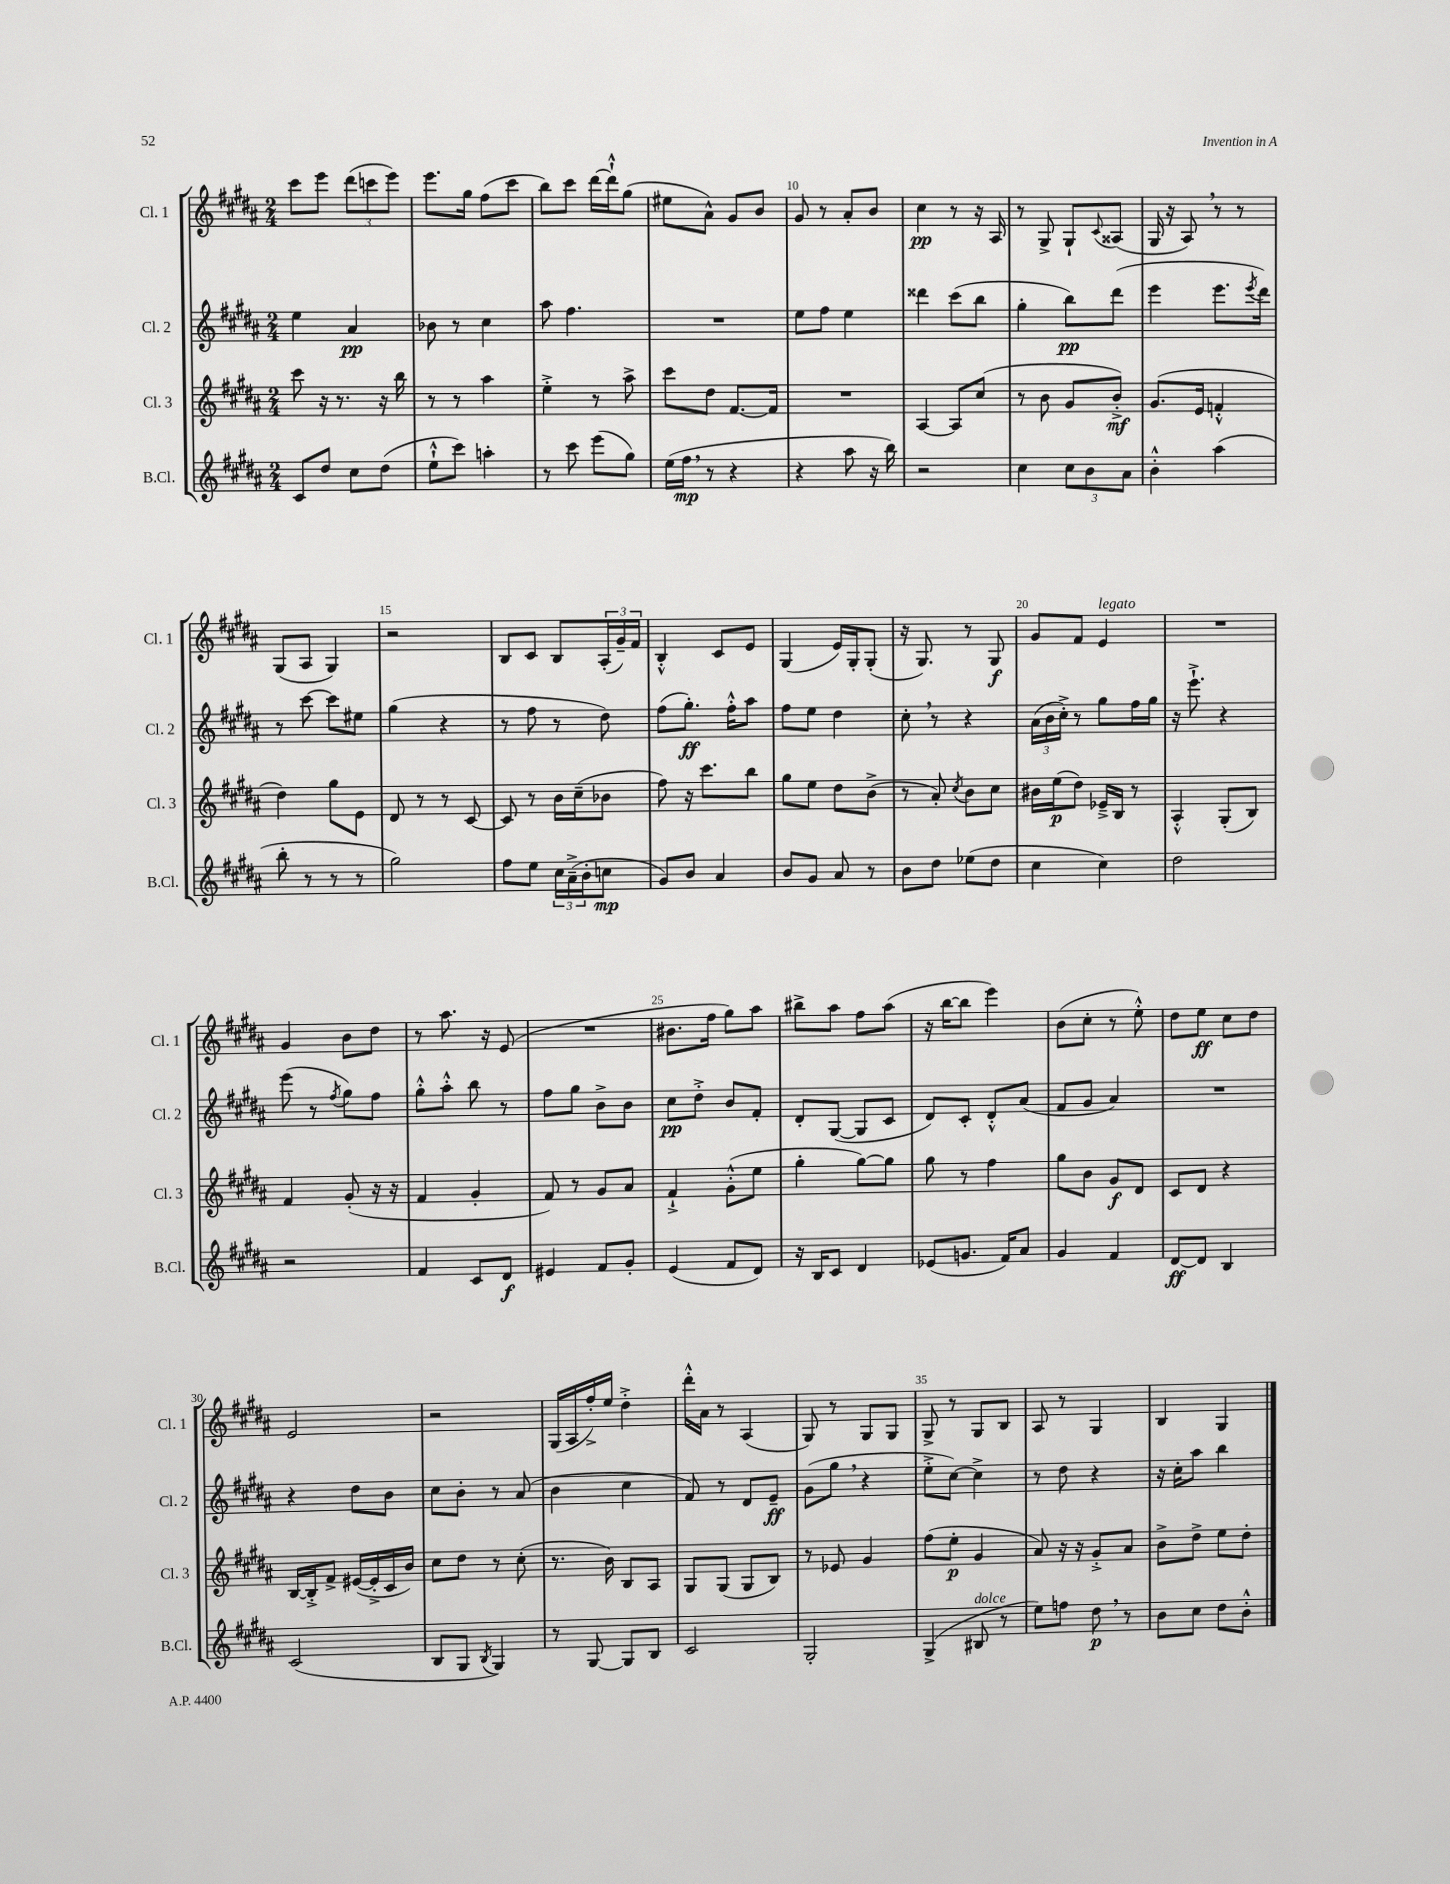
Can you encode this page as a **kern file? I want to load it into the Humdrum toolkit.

**kern	**kern	**kern	**kern
*staff4	*staff3	*staff2	*staff1
*clefG2	*clefG2	*clefG2	*clefG2
*k[f#c#g#d#a#]	*k[f#c#g#d#a#]	*k[f#c#g#d#a#]	*k[f#c#g#d#a#]
*M2/4	*M2/4	*M2/4	*M2/4
8c#/L	8ccc#\	4ee\	8ccc#\L
8dd#/J	16r	.	8eee\J
.	8.r	.	.
8cc#\L	.	4a#/	(12ddd#\L
.	.	.	12ccc\
(8dd#\J	16r	.	.
.	.	.	12eee\J)
.	16bb\	.	.
=	=	=	=
8ee`^^\L	8r	8b-\	8.eee\L
8ccc#\J)	8r	8r	.
.	.	.	16gg#\Jk
4aa'\	4aa#\	4cc#\	(8ff#\L
.	.	.	8ccc#\J
=	=	=	=
8r	4ee'^\	8aa#\	8bb\L)
8ccc#\	.	4.ff#\	8ccc#\J
(8eee\L	8r	.	[16ddd#\LL
.	.	.	16ddd#`^^\]J
8gg#\J)	8aa#^\	.	(8gg#\J
=	=	=	=
(16ee\LL	8ccc#\L	2r	8ee#\L
16ff#\JJ	.	.	.
8r	8dd#\J	.	8a#^^\J)
4r	[8.f#/L	.	8g#/L
.	.	.	8b/J
.	16f#/]Jk	.	.
=	=	=	=
4r	2r	8ee\L	8g#/
.	.	8ff#\J	8r
8aa#\	.	4ee\	8a#'/L
16r	.	.	8b/J
16bb\)	.	.	.
=	=	=	=
2r	[4A#/	4ddd##\	4cc#\
.	8A#/]L	(8ccc#\L	8r
.	(8cc#/J	8bb\J	16r
.	.	.	16A#/
=	=	=	=
4cc#\	8r	4gg#'\	8r
.	8b\	.	8G#^/
12cc#\L	8g#/L	8bb\L)	8G#`/L
12b\	.	.	.
.	.	.	8qqc#/
.	8b'^/J)	(8ddd#\J	(8A##/J
12a#\J	.	.	.
=	=	=	=
4b'^^\	(8.g#/L	4eee\	16G#/
.	.	.	16r
.	.	.	8A#/)
.	16e/Jk	.	.
(4aa#\	4f'^^/	8.eee\L	8r
.	.	.	8r
.	.	8qeee/	.
.	.	16ddd#\Jk)	.
=	=	=	=
8bb'\	4dd#\)	8r	(8G#/L
8r	.	[8ccc#\	8A#/J
8r	8gg#\L	8ccc#\]L	4G#/)
8r	8e\J	8ee#\J	.
=	=	=	=
2gg#\)	8d#/	(4gg#\	2r
.	8r	.	.
.	8r	4r	.
.	[8c#/	.	.
=	=	=	=
8ff#\L	8c#/]	8r	8B/L
8ee\J	8r	8ff#\	8c#/J
24cc#\LL	16b\LL	8r	8B/L
(24a#~^\	.	.	.
.	(16cc#~\J	.	.
24b'\J	.	.	.
8cc\J	8b-\J	8dd#\)	(24A#'/L
.	.	.	24g#~/)
.	.	.	24f#/JJ
=	=	=	=
8g#/L)	8ff#\)	(8ff#\L	4B'^^/
8b/J	16r	8.gg#'\J)	.
.	8.ccc#\L	.	.
4a#/	.	.	8c#/L
.	.	16ff#'^^\LK	.
.	8bb\J	8aa#\J	8e/J
=	=	=	=
8b/L	8gg#\L	8ff#\L	(4G#/
8g#/J	8ee\J	8ee\J	.
8a#/	8dd#\L	4dd#\	16e/LL)
.	.	.	16G#'/J
8r	(8b^\J	.	(8G#'/J
=	=	=	=
8b\L	8r	8cc#'\	16r
.	.	.	8.G#/)
8dd#\J	8a#'/)	8r	.
.	8qcc#/	.	.
(8ee-\L	8b\L	4r	8r
8dd#\J	8cc#\J	.	8G#/
=	=	=	=
4cc#\	16b#\LL	(24a#\LL	8g#/L
.	.	24b\	.
.	(16ee\J	.	.
.	.	24cc#'^\JJ)	.
.	8dd#\J)	8r	8f#/J
4cc#\)	16e-~^/LL	8gg#\L	4e/
.	16B/JJ	.	.
.	8r	16ff#\L	.
.	.	16gg#\JJ	.
=	=	=	=
2dd#\	4A#'^^/	16r	2r
.	.	8.eee`^\	.
.	(8G#'/L	4r	.
.	8B/J)	.	.
=	=	=	=
2r	4f#/	(8eee\	4g#/
.	.	8r	.
.	.	8qff#/	.
.	(8g#'/	8gg#\L)	8b\L
.	16r	8ff#\J	8dd#\J
.	16r	.	.
=	=	=	=
4f#/	4f#/	8gg#'^^\L	8r
.	.	8aa#'^^\J	8.aa#\
8c#/L	4g#'/	8bb\	.
.	.	.	16r
8d#/J	.	8r	(8e/
=	=	=	=
4e#/	8f#/)	8ff#\L	2r
.	8r	8gg#\J	.
8f#/L	8g#/L	8b^\L	.
8g#'/J	8a#/J	8b\J	.
=	=	=	=
(4e/	4f#`^/	8cc#\L	8.b#\L
.	.	8dd#'^\J	.
.	.	.	16ff#\Jk
8f#/L	(8g#'^^\L	8b/L	8gg#\L)
8d#/J)	8ee\J	8f#'/J	8aa#\J
=	=	=	=
16r	4gg#'\	8d#'/L	8bb#^\L
16B/LK	.	.	.
8c#/J	.	([8G#/J	8aa#\J
4d#/	[8gg#\L)	8G#/]L	8ff#\L
.	8gg#\]J	8c#/J	(8aa#\J
=	=	=	=
(8e-/L	8gg#\	8d#/L)	16r
.	.	.	[16bb\LK
8.g/J	8r	8c#'/J	8bb\]J
.	4ff#\	8d#'^^/L	4eee\)
16f#/LK)	.	.	.
8a#/J	.	(8a#/J	.
=	=	=	=
4g#/	8gg#\L	8f#/L	(8b\L
.	8b\J	8g#/J	8cc#'\J
4f#/	8g#/L	4a#/)	8r
.	8d#/J	.	8ee'^^\)
=	=	=	=
[8d#/L	8c#/L	2r	8dd#\L
8d#/]J	8d#/J	.	8ee\J
4B/	4r	.	8cc#\L
.	.	.	8dd#\J
=	=	=	=
(2c#/	[16B/LL	4r	2e/
.	16B'^/]J	.	.
.	8f#^/J	.	.
.	([16e#/LL	8dd#\L	.
.	16e#'^/]	.	.
.	16c#/	8b\J	.
.	16b/JJ)	.	.
=	=	=	=
8B/L	8cc#\L	8cc#\L	2r
8G#/J	8dd#\J	8b'\J	.
8qB/	.	.	.
4G#/)	8r	8r	.
.	(8cc#'\	(8a#/	.
=	=	=	=
8r	8.r	4b\	(16G#/LL
.	.	.	16A#/
[8G#/	.	.	16ff#'^/)
.	16b\)	.	16ee/JJ
8G#/]L	8B/L	4cc#\	4dd#'^\
8B/J	8A#/J	.	.
=	=	=	=
2c#/	8G#/L	8f#/)	16ddd#'^^\LL
.	.	.	16a#\JJ
.	(8G#/J	8r	8r
.	8G#/L	8d#/L	(4A#/
.	8B/J)	8e~/J	.
=	=	=	=
2G#'/	8r	(8g#\L	8G#/)
.	8e-/	8gg#\J	8r
.	4g#/	4r	8G#/L
.	.	.	8G#/J
=	=	=	=
(4G#^/	(8ff#\L	8ee'^\L	8G#^/
.	8ee'\J	[8cc#\J)	8r
8B#/	4g#/	4cc#^\]	8G#/L
8r	.	.	8B/J
=	=	=	=
8ee\L)	8a#/)	8r	8A#/
8ff\J	16r	8dd#\	8r
.	16r	.	.
8dd#\	8g#'^/L	4r	4G#/
8r	8a#/J	.	.
=	=	=	=
8b\L	8b^\L	16r	4B/
.	.	16cc#'\LK	.
8cc#\J	8dd#^\J	8aa#\J	.
8dd#\L	8ee\L	4bb\	4G#/
8b'^^\J	8dd#'\J	.	.
==	==	==	==
*-	*-	*-	*-
